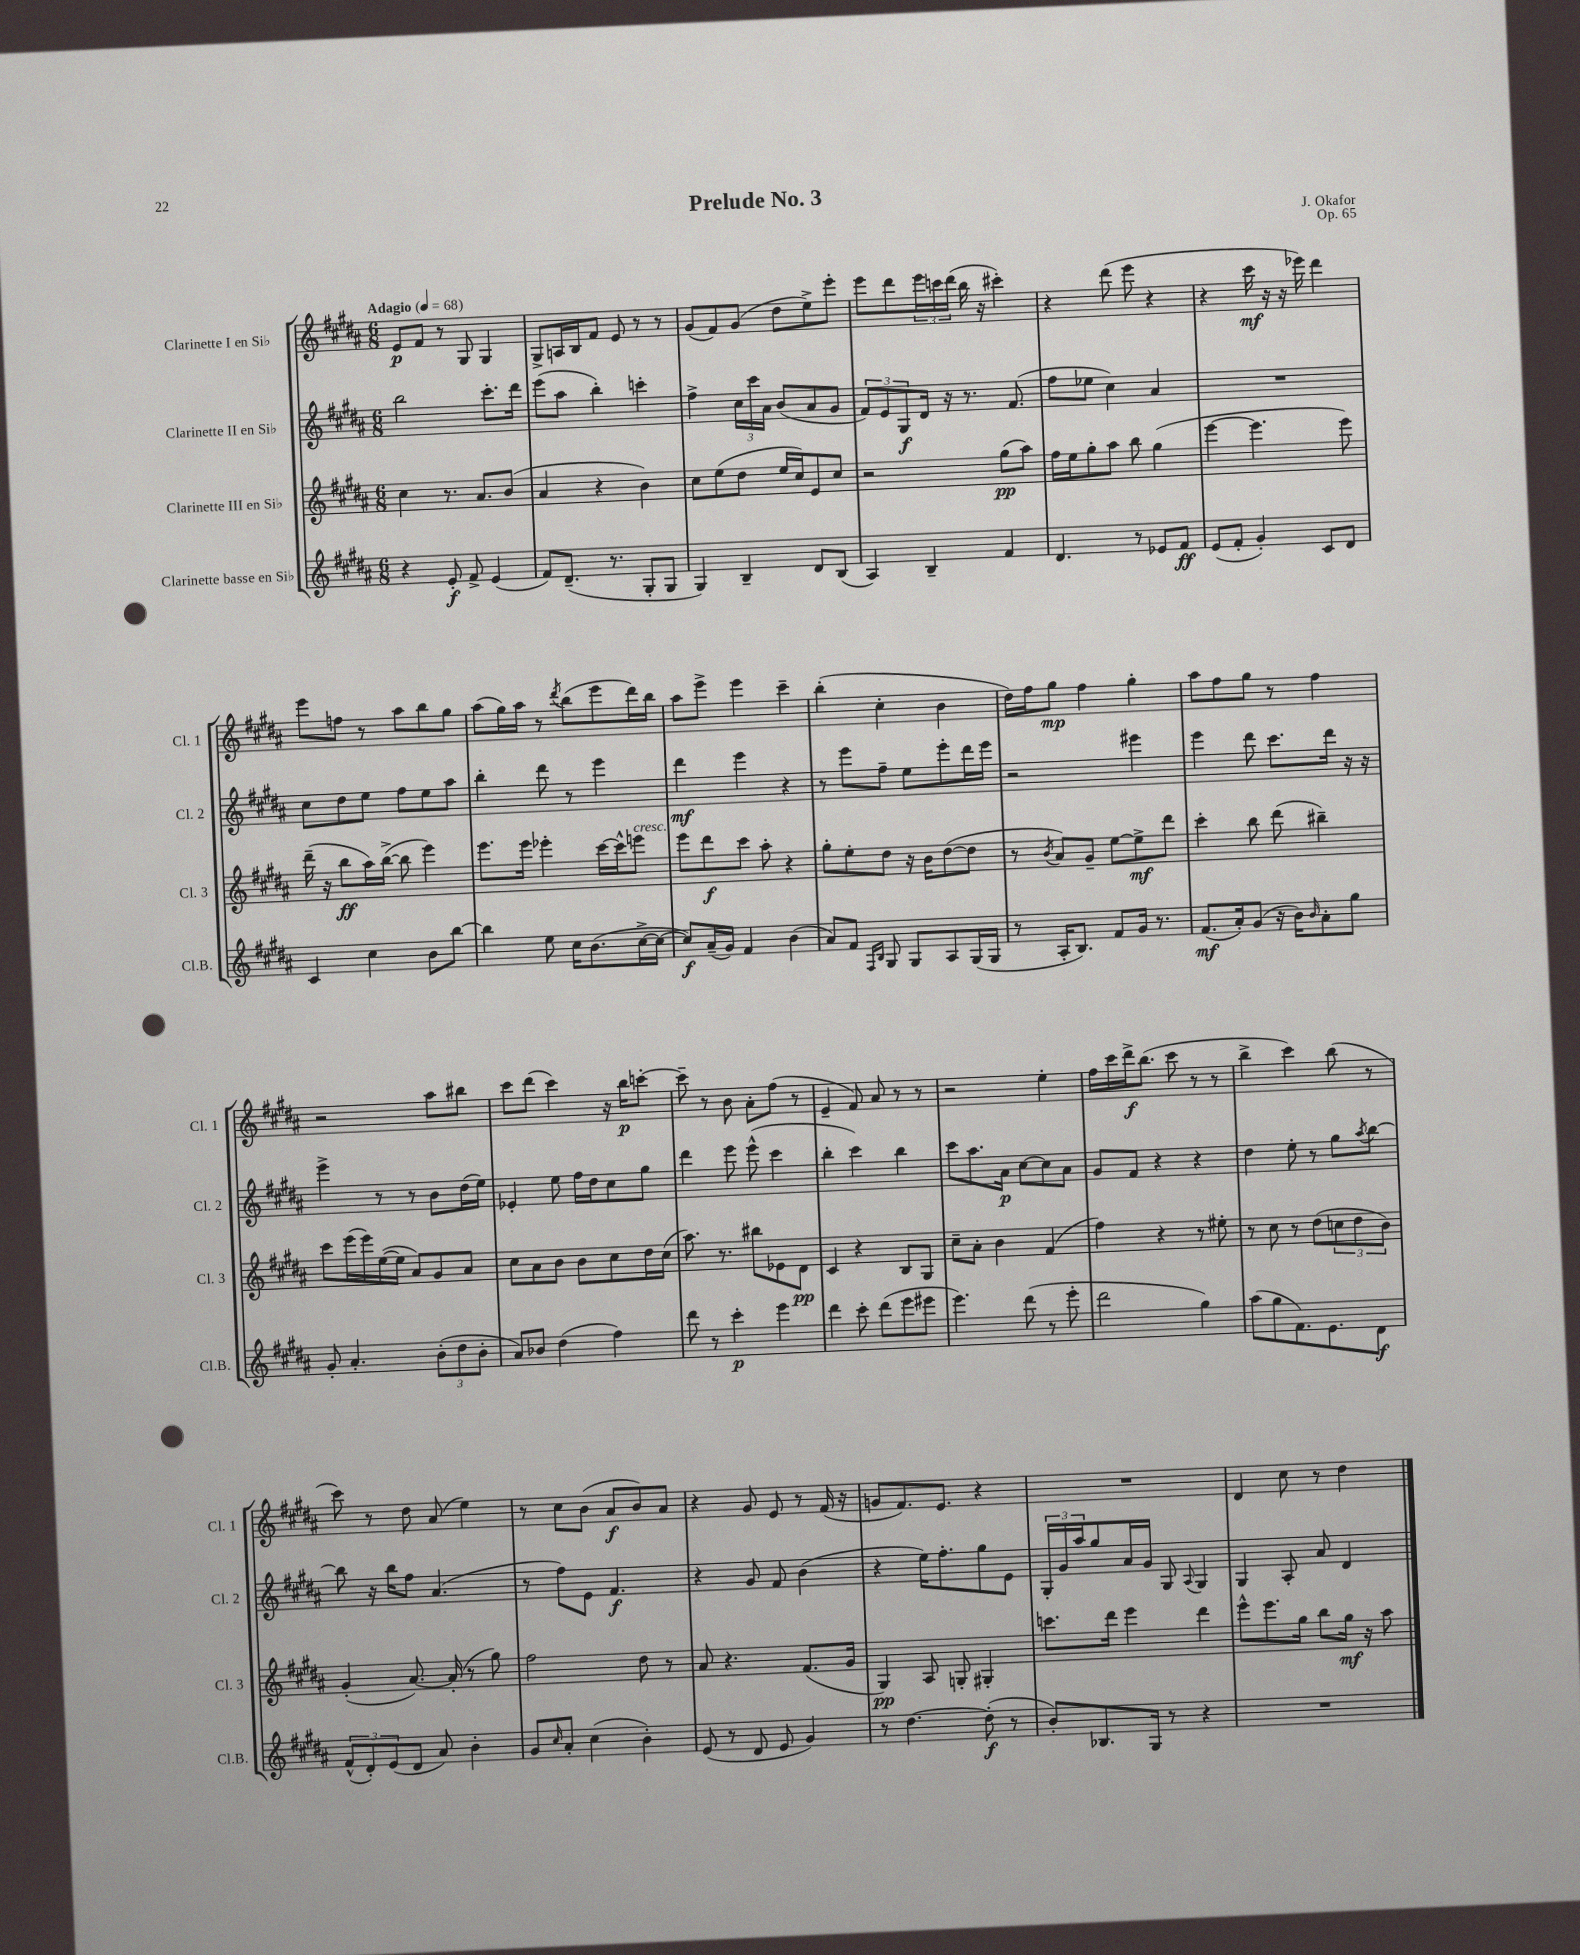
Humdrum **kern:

**kern	**dynam	**kern	**dynam	**kern	**dynam	**kern	**dynam
*part4	*part4	*part3	*part3	*part2	*part2	*part1	*part1
*staff4	*staff4	*staff3	*staff3	*staff2	*staff2	*staff1	*staff1
*I"Clarinette basse en Si♭	*	*I"Clarinette III en Si♭	*	*I"Clarinette II en Si♭	*	*I"Clarinette I en Si♭	*
*I'Cl.B.	*	*I'Cl. 3	*	*I'Cl. 2	*	*I'Cl. 1	*
*clefG2	*	*clefG2	*	*clefG2	*	*clefG2	*
*k[f#c#g#d#a#]	*	*k[f#c#g#d#a#]	*	*k[f#c#g#d#a#]	*	*k[f#c#g#d#a#]	*
*M6/8	*	*M6/8	*	*M6/8	*	*M6/8	*
*MM68	*	*MM68	*	*MM68	*	*MM68	*
=1	=1	=1	=1	=1	=1	=1	=1
!	!	!	!	!	!	!LO:TX:a:B:t=Adagio	!
4r	.	4cc#\	.	2bb\	.	8e/L	p
.	.	.	.	.	.	8f#/J	.
8e'/	f	8.r	.	.	.	8r	.
8f#^/	.	.	.	.	.	8G#/	.
.	.	8.a#/L	.	.	.	.	.
(4e/	.	.	.	8.ccc#'\L	.	4G#/	.
.	.	(8b/J	.	.	.	.	.
.	.	.	.	16ddd#\Jk	.	.	.
=2	=2	=2	=2	=2	=2	=2	=2
8f#/L)	.	4a#/	.	(8eee\L	.	8G#^/L	.
(8.d#~/J	.	.	.	8aa#\J	.	16An/L	.
.	.	.	.	.	.	16B/J	.
.	.	4r	.	4bb'\)	.	8f#/J	.
8.r	.	.	.	.	.	.	.
.	.	.	.	.	.	8e/	.
8G#'/L	.	4b\)	.	4cccn'\	.	8r	.
8G#/J	.	.	.	.	.	8r	.
=3	=3	=3	=3	=3	=3	=3	=3
4G#/)	.	8cc#\L	.	4ff#^\	.	(8g#/L	.
.	.	(8ee\	.	.	.	8f#/)	.
4B~/	.	8dd#\J	.	24cc#\LL	.	(8g#/J	.
.	.	.	.	24ccc#\	.	.	.
.	.	.	.	24a#\JJ	.	.	.
.	.	16ee/LL	.	(8b/L	.	8dd#\L	.
.	.	16cc#/J)	.	.	.	.	.
8d#/L	.	8e/	.	8a#/	.	8ee^\)	.
(8B/J	.	8cc#/J	.	8g#/J	.	8eee'\J	.
=4	=4	=4	=4	=4	=4	=4	=4
4A#/)	.	2r	.	12f#/L)	.	8eee\L	.
.	.	.	.	12e/	.	.	.
.	.	.	.	.	.	8ddd#\	.
.	.	.	.	12G#/	f	.	.
4B~/	.	.	.	16d#/Jk	.	24eee\L	.
.	.	.	.	.	.	24cccn\	.
.	.	.	.	16r	.	.	.
.	.	.	.	.	.	(24ddd#\JJ	.
.	.	.	.	8.r	.	16bb\	.
.	.	.	.	.	.	16r	.
4f#/	.	(8gg#\L	pp	.	.	4ccc#X'\)	.
.	.	.	.	(8.f#/	.	.	.
.	.	8aa#\J)	.	.	.	.	.
=5	=5	=5	=5	=5	=5	=5	=5
4.d#/	.	16ff#\LL	.	8ff#\L	.	4r	.
.	.	16ee\J	.	.	.	.	.
.	.	8gg#'\	.	8ee-X\J	.	.	.
.	.	8aa#\J	.	4cc#\)	.	(8ddd#\	.
8r	.	8bb\	.	.	.	8eee\	.
8e-X/L	.	(4gg#\	.	4a#/	.	4r	.
8f#/J	ff	.	.	.	.	.	.
=6	=6	=6	=6	=6	=6	=6	=6
(8e/L	.	[4eee\	.	2.r	.	4r	.
8f#'/J	.	.	.	.	.	.	.
4g#'/)	.	4.eee\]	.	.	.	16ccc#\	mf
.	.	.	.	.	.	16r	.
.	.	.	.	.	.	16r	.
.	.	.	.	.	.	16eee-X\)	.
8c#/L	.	.	.	.	.	4ddd#\	.
8d#/J	.	8eee\)	.	.	.	.	.
!!LO:LB:g=z
=7	=7	=7	=7	=7	=7	=7	=7
4c#/	.	(16ddd#~\	.	8cc#\L	.	8eee\L	.
.	.	16r	.	.	.	.	.
.	.	8bb\L	ff	8dd#\	.	8ffn\J	.
4cc#\	.	16aa#\L)	.	8ee\J	.	8r	.
.	.	([16bb^\JJ	.	.	.	.	.
.	.	8bb\]	.	8ff#\L	.	8aa#\L	.
8b\L	.	4eee\)	.	8ee\	.	8bb\	.
[8bb\J	.	.	.	8aa#\J	.	8gg#\J	.
=8	=8	=8	=8	=8	=8	=8	=8
4bb\]	.	8.eee\L	.	4bb'\	.	(8aa#\L	.
.	.	.	.	.	.	16gg#\L)	.
.	.	16eee\Jk	.	.	.	16aa#\JJ	.
8ee\	.	4eee-X'\	.	8ddd#\	.	8r	.
.	.	.	.	.	.	8qddd#/	.
16cc#\KL	.	.	.	8r	.	(8bb\L	.
(8.b\	.	.	.	.	.	.	.
.	.	[16ccc#\LL	.	4eee\	.	8eee\	.
.	.	16ccc#^^\J]	.	.	.	.	.
!	!	!LO:TX:a:i:t=cresc.	!	!	!	!	!
[16cc#^\L	.	8eeen\J	.	.	.	16ddd#\L)	.
16cc#\JJ_	.	.	.	.	.	16bb\JJ	.
=9	=9	=9	=9	=9	=9	=9	=9
8cc#/L])	f	8eee\L	.	4ddd#\	mf	8aa#\L	.
(16a#~/L	.	8ddd#\	f	.	.	8eee^\J	.
16g#/JJ)	.	.	.	.	.	.	.
4f#/	.	8ccc#\J	.	4eee\	.	4eee\	.
.	.	8aa#'\	.	.	.	.	.
(4b\	.	4r	.	4r	.	4ccc#~\	.
=10	=10	=10	=10	=10	=10	=10	=10
8a#/L)	.	8gg#'\L	.	8r	.	(4bb'\	.
8f#/J	.	8ee'\	.	8eee\L	.	.	.
16qqF#/LL	.	.	.	.	.	.	.
16qqB/JJ	.	.	.	.	.	.	.
8G#/	.	8dd#\J	.	8ff#~\J	.	4cc#'\	.
8G#/L	.	16r	.	8ee\L	.	.	.
.	.	16b\KL	.	.	.	.	.
8A#/	.	([8dd#\	.	8eee'\	.	4b\	.
(16G#/L	.	8dd#\J]	.	16ddd#\L	.	.	.
16G#/JJ	.	.	.	16eee\JJ	.	.	.
=11	=11	=11	=11	=11	=11	=11	=11
8r	.	8r	.	2r	.	16dd#\LL)	.
.	.	.	.	.	.	16ff#\J	.
.	.	8qb/	.	.	.	.	.
16A#'/KL	.	8a#/L)	.	.	.	8gg#\J	mp
8.B/J)	.	.	.	.	.	.	.
.	.	8g#~/J	.	.	.	4ff#\	.
8f#/L	.	[8ee\L	.	.	.	.	.
16g#/Jk	.	8ee^\]	mf	4eee#X\	.	4gg#'\	.
8.r	.	.	.	.	.	.	.
.	.	8ddd#\J	.	.	.	.	.
=12	=12	=12	=12	=12	=12	=12	=12
(8.f#/L	mf	4ccc#'\	.	4eee\	.	8aa#\L	.
.	.	.	.	.	.	8ff#\	.
16a#'/k)	.	.	.	.	.	.	.
(8g#/J	.	8bb\	.	8ddd#\	.	8gg#\J	.
16r	.	(8ddd#\	.	8.ccc#\L	.	8r	.
16b\KL)	.	.	.	.	.	.	.
16qqb/	.	.	.	.	.	.	.
8a#'\	.	4bb#X~\)	.	.	.	4ff#\	.
.	.	.	.	16ddd#\Jk	.	.	.
8gg#\J	.	.	.	16r	.	.	.
.	.	.	.	16r	.	.	.
!!LO:LB:g=z
=13	=13	=13	=13	=13	=13	=13	=13
8g#'/	.	8ccc#\L	.	4eee^\	.	2r	.
4.a#'/	.	(16eee\L	.	.	.	.	.
.	.	16eee\)	.	.	.	.	.
.	.	([16ee\	.	8r	.	.	.
.	.	16ee\JJ]	.	.	.	.	.
.	.	8a#/L)	.	8r	.	.	.
(12b'\L	.	8g#/	.	8b\L	.	8aa#\L	.
12dd#\	.	.	.	.	.	.	.
.	.	8a#/J	.	(16dd#\L	.	8bb#X\J	.
12b'\J	.	.	.	.	.	.	.
.	.	.	.	16ee\JJ)	.	.	.
=14	=14	=14	=14	=14	=14	=14	=14
8a#/L)	.	8cc#\L	.	4e-X'/	.	8ccc#\L	.
8b-X/J	.	8a#\	.	.	.	(8ddd#\J	.
(4dd#\	.	8b\J	.	8ee\	.	4ccc#\)	.
.	.	8b\L	.	16ff#\LL	.	.	.
.	.	.	.	16dd#\J	.	.	.
4ff#\)	.	8cc#\	.	8cc#\	.	16r	.
.	.	.	.	.	.	16bb\KL	p
.	.	16dd#\L	.	8gg#\J	.	[8cccn'\J	.
.	.	(16cc#\JJ	.	.	.	.	.
=15	=15	=15	=15	=15	=15	=15	=15
8ddd#\	.	8.aa#\)	.	4ddd#\	.	8ccc~\]	.
8r	.	.	.	.	.	8r	.
.	.	8.r	.	.	.	.	.
4ccc#'\	p	.	.	8eee\	.	8b\	.
.	.	8bb#X\L	.	(8eee^^\	.	8a#'\L	.
4eee\	.	8e-X\	.	4ccc#\	.	(8ff#\J	.
.	.	8d#\J	pp	.	.	8r	.
=16	=16	=16	=16	=16	=16	=16	=16
4ddd#\	.	4c#/	.	4bb'\	.	4e~/	.
8ccc#'\	.	4r	.	4ccc#\)	.	8f#/)	.
(8ddd#\L	.	.	.	.	.	8a#/	.
8eee\	.	8B/L	.	4bb\	.	8r	.
8eee#X\J	.	8G#/J	.	.	.	8r	.
=17	=17	=17	=17	=17	=17	=17	=17
4.eee\)	.	8cc#~\L	.	8ccc#\L	.	2r	.
.	.	8a#'\J	.	8.aa#\	.	.	.
.	.	4b\	.	.	.	.	.
.	.	.	.	16a#\Jk	p	.	.
(8ddd#\	.	.	.	[8cc#\L	.	.	.
8r	.	(4f#/	.	8cc#\]	.	4ee'\	.
8eee'\	.	.	.	8a#\J	.	.	.
=18	=18	=18	=18	=18	=18	=18	=18
2ddd#\	.	4ff#\)	.	8g#/L	.	16ff#\LL	.
.	.	.	.	.	.	16ccc#\	.
.	.	.	.	8f#/J	.	16ddd#^\J	f
.	.	.	.	.	.	(8.bb\J	.
.	.	4r	.	4r	.	.	.
.	.	.	.	.	.	8ccc#\	.
4gg#\)	.	8r	.	4r	.	8r	.
.	.	8ee#X'\	.	.	.	8r	.
=19	=19	=19	=19	=19	=19	=19	=19
(8aa#\L	.	8r	.	4dd#\	.	4bb^\	.
8gg#\	.	8cc#\	.	.	.	.	.
8.f#\)	.	8r	.	8ee'\	.	4ccc#\)	.
.	.	(8dd#\L	.	8r	.	.	.
8.e\	.	.	.	.	.	.	.
.	.	12ccn\	.	8gg#\L	.	(8bb\	.
.	.	12dd#\	.	.	.	.	.
.	.	.	.	8qaa#/	.	.	.
8d#\J	f	.	.	[8bb\J	.	8r	.
.	.	12b\J)	.	.	.	.	.
!!LO:LB:g=z
=20	=20	=20	=20	=20	=20	=20	=20
(12f#^^/L	.	(4g#'/	.	8bb\]	.	8ccc#\)	.
12d#'/)	.	.	.	.	.	.	.
.	.	.	.	16r	.	8r	.
(12e/	.	.	.	.	.	.	.
.	.	.	.	16bb\KL	.	.	.
8d#/J	.	[8.a#/)	.	8ff#\J	.	8dd#\	.
8a#/)	.	.	.	(4.a#/	.	(8a#/	.
.	.	(16a#'/]	.	.	.	.	.
4b'\	.	8r	.	.	.	4ee\)	.
.	.	8gg#\)	.	.	.	.	.
=21	=21	=21	=21	=21	=21	=21	=21
8g#/L	.	2ff#\	.	8r	.	8r	.
16qqcc#/	.	.	.	.	.	.	.
8a#'/J	.	.	.	8ff#\L)	.	8cc#\L	.
(4cc#\	.	.	.	8e\J	.	(8b\J	.
.	.	.	.	4.f#/	f	8a#/L	f
4b'\)	.	8dd#\	.	.	.	8b/)	.
.	.	8r	.	.	.	8a#/J	.
=22	=22	=22	=22	=22	=22	=22	=22
(8e/	.	8a#/	.	4r	.	4r	.
8r	.	4.r	.	.	.	.	.
8d#/	.	.	.	8g#/	.	8g#/	.
8e/	.	.	.	8f#/	.	8e/	.
4g#/)	.	(8.f#/L	.	(4b\	.	8r	.
.	.	.	.	.	.	(16f#/	.
.	.	16g#/Jk	.	.	.	16r	.
=23	=23	=23	=23	=23	=23	=23	=23
8r	.	4G#/)	pp	4r	.	8gn/L	.
[4.dd#\	.	.	.	.	.	8.f#/)	.
.	.	8A#/	.	16ee\KL)	.	.	.
.	.	.	.	8.ff#'\	.	8.e/J	.
.	.	8Gn'/	.	.	.	.	.
(8dd#'\]	f	4G#X'/	.	8gg#\	.	4r	.
8r	.	.	.	8e\J	.	.	.
=24	=24	=24	=24	=24	=24	=24	=24
8b'/L)	.	8.cccn\L	.	24G#'/LL	.	2.r	.
.	.	.	.	24g#/	.	.	.
.	.	.	.	24aa#/J	.	.	.
8.B-X/	.	.	.	8gg#/	.	.	.
.	.	16ddd#\Jk	.	.	.	.	.
.	.	4eee\	.	16a#/L	.	.	.
16G#/Jk	.	.	.	16g#/JJ	.	.	.
8r	.	.	.	8G#/	.	.	.
.	.	.	.	8qqA#/	.	.	.
4r	.	4ddd#\	.	4G#/	.	.	.
=25	=25	=25	=25	=25	=25	=25	=25
2.r	.	8eee^^\L	.	4G#/	.	4d#/	.
.	.	8.eee\	.	.	.	.	.
.	.	.	.	8A#'/	.	8cc#\	.
.	.	16gg#\Jk	.	.	.	.	.
.	.	8bb\L	.	8a#/	.	8r	.
.	.	16gg#\Jk	mf	4d#/	.	4dd#\	.
.	.	16r	.	.	.	.	.
.	.	8aa#\	.	.	.	.	.
==	==	==	==	==	==	==	==
*-	*-	*-	*-	*-	*-	*-	*-
